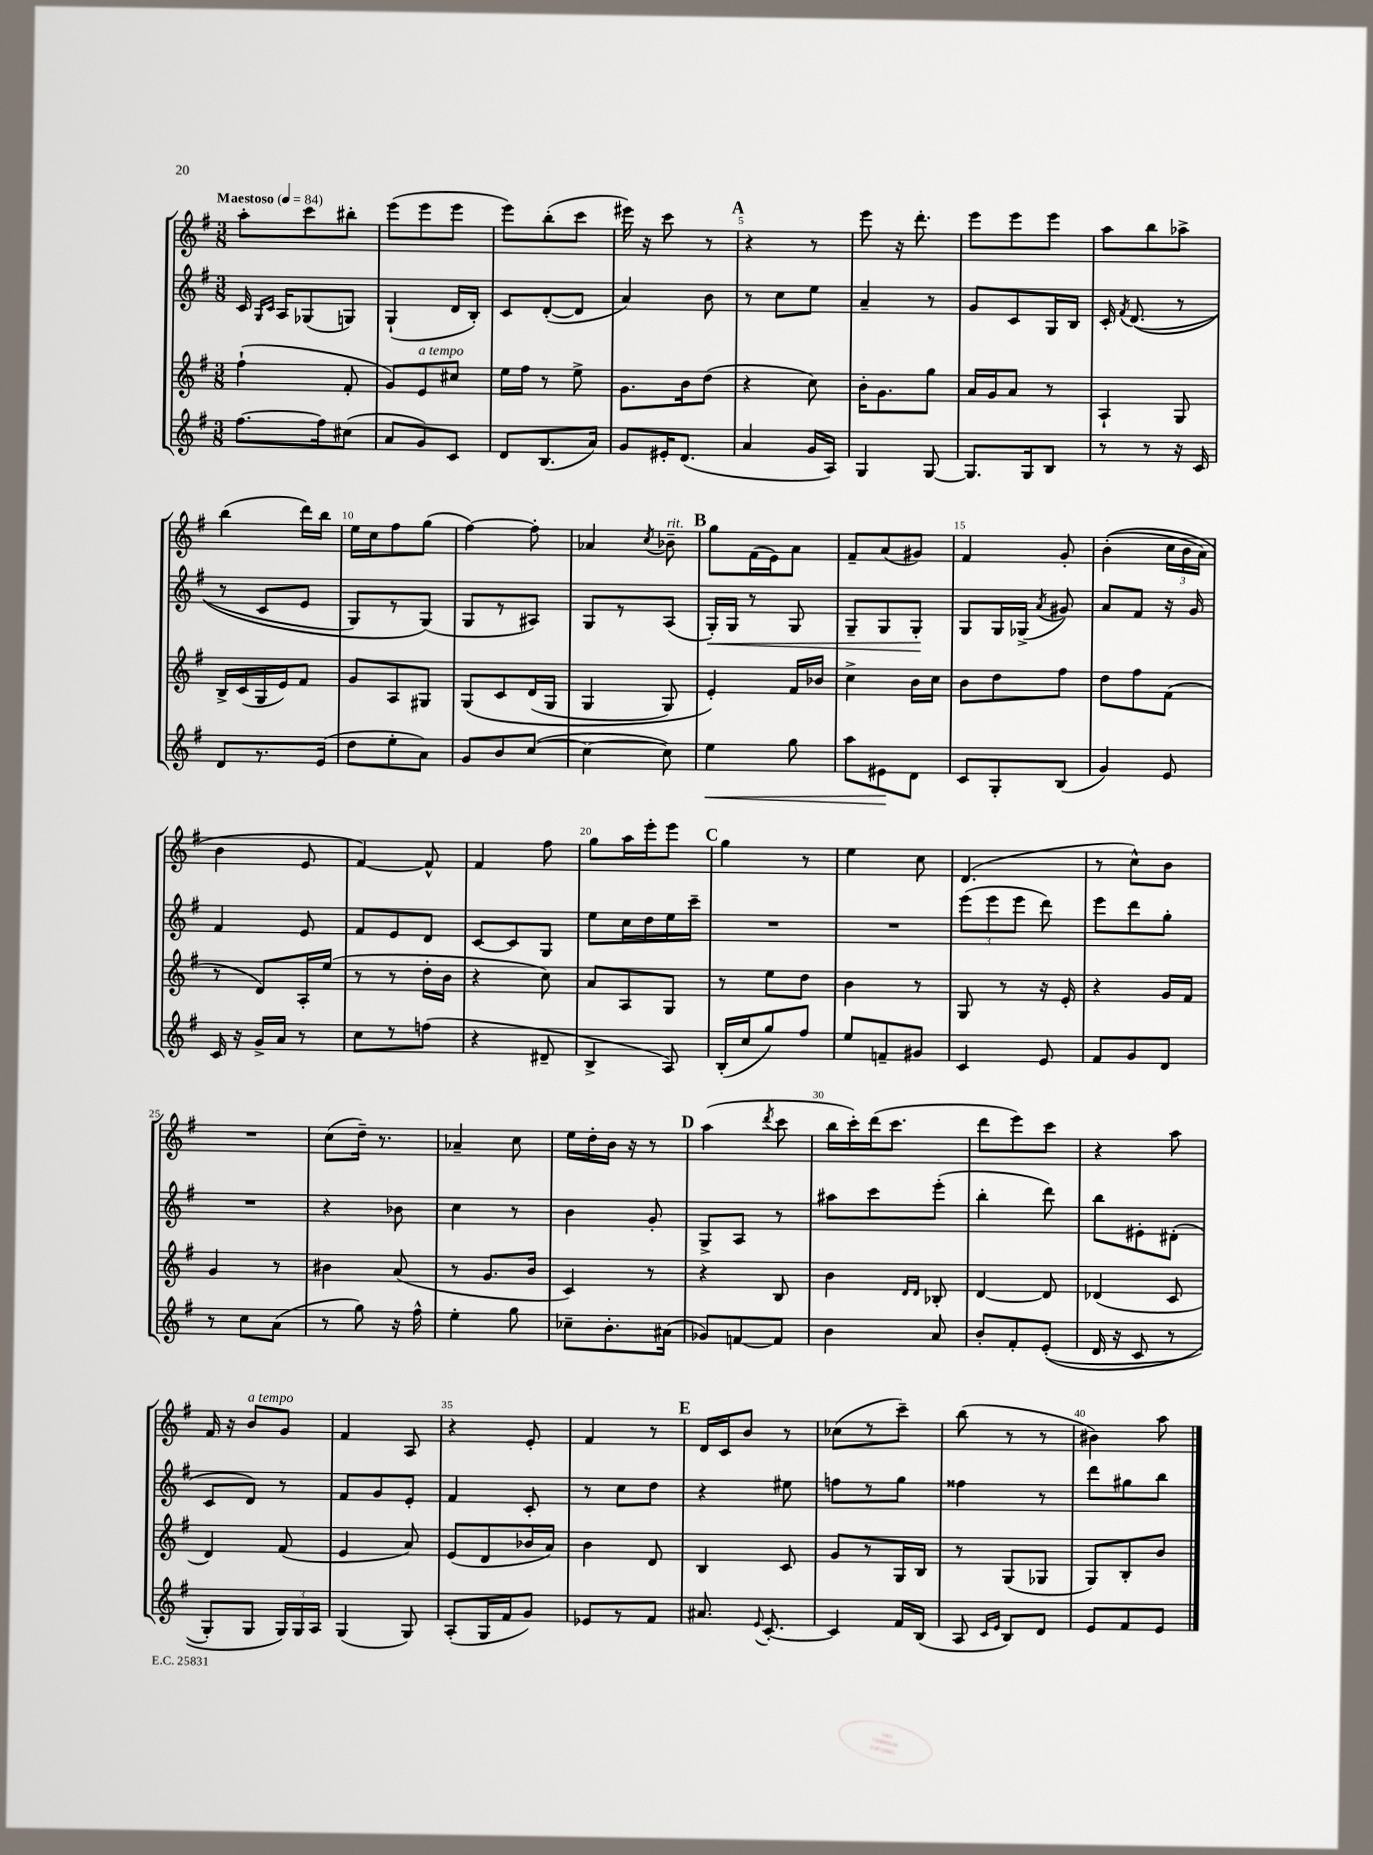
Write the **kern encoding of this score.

**kern	**dynam	**kern	**kern	**dynam	**kern
*part4	*part4	*part3	*part2	*part2	*part1
*staff4	*staff4	*staff3	*staff2	*staff2	*staff1
*clefG2	*	*clefG2	*clefG2	*	*clefG2
*k[f#]	*	*k[f#]	*k[f#]	*	*k[f#]
*M3/8	*	*M3/8	*M3/8	*	*M3/8
*MM84	*	*MM84	*MM84	*	*MM84
=1	=1	=1	=1	=1	=1
!	!	!	!	!	!LO:TX:a:B:t=Maestoso
[8.ff#\L	.	(4ff#`\	16c/	.	8aa'\L
.	.	.	16qqG/LL	.	.
.	.	.	16qqc/JJ	.	.
.	.	.	16A/KL	.	.
.	.	.	(8G-X/	.	8ccc\
16ff#\k]	.	.	.	.	.
(8cc#X\J	.	8f#'/	8Gn/J)	.	8bb#X'\J
=2	=2	=2	=2	=2	=2
8a/L	.	8g/L)	(4G`/	.	(8eee\L
!	!	!LO:TX:a:i:t=a tempo	!	!	!
8g/)	.	8e/	.	.	8eee\
8c/J	.	8cc#X/J	16d/LL	.	8eee\J
.	.	.	16B'/JJ)	.	.
=3	=3	=3	=3	=3	=3
8d/L	.	16ee\LL	8c/L	.	8eee\L)
.	.	16ff#\JJ	.	.	.
(8.B/	.	8r	([8d'/	.	(8bb'\
.	.	8ee^\	8d/J]	.	8ccc\J
16a/Jk)	.	.	.	.	.
=4	=4	=4	=4	=4	=4
8g/L	.	8.g\L	4a/)	.	16eee#X\)
.	.	.	.	.	16r
16e#X'/K	.	.	.	.	8ccc\
(8.d/J	.	16b\k	.	.	.
.	.	(8dd\J	8b\	.	8r
!!LO:REH:place=s1:t=A
=5	=5	=5	=5	=5	=5
4a/	.	4r	8r	.	4r
.	.	.	8cc\L	.	.
16g/LL	.	8cc\)	8ee\J	.	8r
16A/JJ)	.	.	.	.	.
=6	=6	=6	=6	=6	=6
4G/	.	16b'\KL	4a~/	.	8eee\
.	.	8.g\	.	.	.
.	.	.	.	.	16r
.	.	.	.	.	8.ddd'\
[8G/	.	8gg\J	8r	.	.
=7	=7	=7	=7	=7	=7
8.G/L]	.	16a/LL	8g/L	.	8eee\L
.	.	16g/J	.	.	.
.	.	8a/J	8c/	.	8eee\
16G/k	.	.	.	.	.
8B/J	.	8r	16G/L	.	8eee\J
.	.	.	16B/JJ	.	.
=8	=8	=8	=8	=8	=8
8r	.	4A`/	16c'/	.	8aa\L
.	.	.	8qf#/	.	.
.	.	.	((8.d/	.	.
8r	.	.	.	.	8bb\
16r	.	8G/	8r	.	8aa-X^\J
16c/	.	.	.	.	.
!!LO:LB:g=z
=9	=9	=9	=9	=9	=9
8d/L	.	16B^/LL	8r	.	(4bb\
.	.	(16c/	.	.	.
8.r	.	16G/	8c/L	.	.
.	.	16e/J)	.	.	.
.	.	8f#/J	8e/J	.	16ddd\LL)
(16e/Jk	.	.	.	.	16bb\JJ
=10	=10	=10	=10	=10	=10
8dd\L	.	8g/L	8G/L)	.	16ee\LL
.	.	.	.	.	16cc\J
8ee'\	.	8A/	8r	.	8ff#\
8a\J)	.	8G#X/J	(8G/J)	.	(8gg\J
=11	=11	=11	=11	=11	=11
8g/L	.	(8G/L	8G/L	.	[4ff#\)
8b/	.	8c/	8r	.	.
([8cc/J	.	(16d/L	8A#X/J)	.	8ff#'\]
.	.	16G/JJ	.	.	.
=12	=12	=12	=12	=12	=12
4cc\_	.	4G/	8G/L	.	4a-X/
.	.	.	8r	.	.
.	.	.	.	.	8qcc/
!	!	!	!	!	!LO:TX:a:i:t=rit.
8cc\])	.	8G/)	(8A/J	.	8b-X~\
!!LO:REH:place=s1:t=B
=13	=13	=13	=13	=13	=13
!	!LO:HP:b	!	!	!LO:HP:b	!
4ee\	<	4e'/)	16G'/LL)	<	8gg\L
.	.	.	16G/JJ	.	.
.	.	.	8r	.	(16f#\L
.	.	.	.	.	16e\J)
8gg\	.	16f#/LL	8G/	.	8a\J
.	.	16b-X/JJ	.	.	.
=14	=14	=14	=14	=14	=14
8aa\L	.	4cc^\	8G~/L	.	8f#~/L
8e#X\	.	.	8G/	.	(8a/
8d\J	[	16b\LL	8G'/J	.	8g#X/J)
.	.	16cc\JJ	.	.	.
.	.	.	.	[	.
=15	=15	=15	=15	=15	=15
8c/L	.	8b\L	8G/L	.	4f#/
8G'/	.	8dd\	16G/L	.	.
.	.	.	(16G-X^/JJ	.	.
.	.	.	8qa/	.	.
(8B/J	.	8ff#\J	8g#X/)	.	8g'/
=16	=16	=16	=16	=16	=16
4g/)	.	8dd\L	8a/L	.	((4b'\
.	.	8ff#\	8f#/J	.	.
8e/	.	(8f#\J	16r	.	24cc\LL
.	.	.	.	.	24b\
.	.	.	16g/	.	.
.	.	.	.	.	24a\JJ)
!!LO:LB:g=z
=17	=17	=17	=17	=17	=17
16c/	.	8r	4f#/	.	4b\
16r	.	.	.	.	.
16g^/LL	.	8d/L)	.	.	.
16a/JJ	.	.	.	.	.
8r	.	16A'/L	8e/	.	8e/
.	.	(16ee/JJ	.	.	.
=18	=18	=18	=18	=18	=18
8cc\L	.	8r	8f#/L	.	[4f#/)
8r	.	8r	8e/	.	.
(8ffn\J	.	16dd'\LL	8d/J	.	8f#^^/]
.	.	16b\JJ	.	.	.
=19	=19	=19	=19	=19	=19
4r	.	4r	[8c/L	.	4f#/
.	.	.	8c/]	.	.
8d#X~/	.	8cc\)	8G/J	.	8ff#\
=20	=20	=20	=20	=20	=20
4B^/	.	8a/L	8ee\L	.	8gg\L
.	.	8A/	16cc\L	.	16aa\L
.	.	.	16dd\	.	16eee'\J
8A/)	.	8G/J	16ee\	.	8eee\J
.	.	.	16ccc~\JJ	.	.
!!LO:REH:place=s1:t=C
=21	=21	=21	=21	=21	=21
(16B'/LL	.	8r	4.r	.	4gg\
16cc/J	.	.	.	.	.
8gg/)	.	8ee\L	.	.	.
8ff#/J	.	8dd\J	.	.	8r
=22	=22	=22	=22	=22	=22
8ee/L	.	4b\	4.r	.	4ee\
8fn~/	.	.	.	.	.
8g#X/J	.	8r	.	.	8cc\
=23	=23	=23	=23	=23	=23
4c/	.	8G/	(12eee\L	.	(4.d/
.	.	.	12eee\	.	.
.	.	8r	.	.	.
.	.	.	12eee\J	.	.
8e/	.	16r	8ddd\)	.	.
.	.	16e'/	.	.	.
=24	=24	=24	=24	=24	=24
8f#/L	.	4r	8eee\L	.	8r
8g/	.	.	8ddd\	.	8cc^^\L)
8d/J	.	16g/LL	8gg'\J	.	8b\J
.	.	16f#/JJ	.	.	.
!!LO:LB:g=z
=25	=25	=25	=25	=25	=25
8r	.	4g/	4.r	.	4.r
8cc\L	.	.	.	.	.
(8a\J	.	8r	.	.	.
=26	=26	=26	=26	=26	=26
8r	.	4b#X\	4r	.	(8cc\L
8gg\)	.	.	.	.	16dd~\Jk)
.	.	.	.	.	8.r
16r	.	(8a/	8b-X\	.	.
16ff#^^\	.	.	.	.	.
=27	=27	=27	=27	=27	=27
4ee'\	.	8r	4cc\	.	4a-X~/
.	.	8.g/L	.	.	.
8gg\	.	.	8r	.	8cc\
.	.	16b/Jk	.	.	.
=28	=28	=28	=28	=28	=28
8cc-X~\L	.	4c/)	4b\	.	16ee\LL
.	.	.	.	.	16dd'\
8.b'\	.	.	.	.	16b\JJ
.	.	.	.	.	16r
.	.	8r	8g'/	.	8r
(16a#X\Jk	.	.	.	.	.
!!LO:REH:place=s1:t=D
=29	=29	=29	=29	=29	=29
8g-X/L)	.	4r	8G^/L	.	(4aa\
[8fn/	.	.	8A/J	.	.
.	.	.	.	.	8qddd/
8f/J]	.	8B/	8r	.	8ccc\
=30	=30	=30	=30	=30	=30
4b\	.	4b\	8aa#X\L	.	16bb\LL
.	.	.	.	.	16ccc'\)
.	.	.	8ccc\	.	(16ddd\J
.	.	.	.	.	8.ccc\J
.	.	16qqd/LL	.	.	.
.	.	16qqd/JJ	.	.	.
8a/	.	8B-X'/	(8eee'\J	.	.
=31	=31	=31	=31	=31	=31
8b'/L	.	[4d/	4bb'\	.	8ddd\L
8f#'/	.	.	.	.	8eee\)
((8e'/J	.	8d/]	8ddd\)	.	8ccc\J
=32	=32	=32	=32	=32	=32
16d/	.	(4d-X/	8bb\L	.	4r
16r	.	.	.	.	.
8c/	.	.	8e#X'\	.	.
8r	.	8c/	(8d#X'\J	.	8aa\
!!LO:LB:g=z
=33	=33	=33	=33	=33	=33
8G'/L)	.	4d/)	8c/L	.	16f#/
.	.	.	.	.	16r
!	!	!	!	!	!LO:TX:a:i:t=a tempo
8G/J	.	.	8d/J)	.	8b/L
24G/LL)	.	(8f#/	8r	.	8g/J
24G/	.	.	.	.	.
24A/JJ	.	.	.	.	.
=34	=34	=34	=34	=34	=34
(4G/	.	4e/	8f#/L	.	4f#/
.	.	.	8g/	.	.
8G/)	.	8a/)	8e'/J	.	8A/
=35	=35	=35	=35	=35	=35
(8A'/L	.	(8e/L	4f#/	.	4r
16G/L	.	8d/	.	.	.
16f#/J	.	.	.	.	.
8g/J)	.	16b-X/L	8c'/	.	8e'/
.	.	16a/JJ)	.	.	.
=36	=36	=36	=36	=36	=36
8e-X/L	.	4b\	8r	.	4f#/
8r	.	.	8cc\L	.	.
8f#/J	.	8d/	8dd\J	.	8r
!!LO:REH:place=s1:t=E
=37	=37	=37	=37	=37	=37
8.a#X/	.	4B/	4r	.	16d/LL
.	.	.	.	.	16c/J
.	.	.	.	.	8b/J
8qqe/	.	.	.	.	.
[8.c'/	.	.	.	.	.
.	.	8c/	8ee#X\	.	8r
=38	=38	=38	=38	=38	=38
4c/]	.	8g/L	8ffn\L	.	(8cc-X\L
.	.	8r	8r	.	8r
16f#/LL	.	16G/L	8gg\J	.	8ccc~\J)
(16B/JJ	.	16B/JJ	.	.	.
=39	=39	=39	=39	=39	=39
8A/	.	8r	4ff##X\	.	(8bb\
16qqc/LL	.	.	.	.	.
16qqe/JJ	.	.	.	.	.
8B/L)	.	(8G/L	.	.	8r
8d/J	.	8G-X/J	8r	.	8r
=40	=40	=40	=40	=40	=40
8e/L	.	8G/L)	8ddd\L	.	4b#X\)
8f#/	.	8B'/	8gg#X\	.	.
8e/J	.	8b/J	8bb\J	.	8aa\
==	==	==	==	==	==
*-	*-	*-	*-	*-	*-
